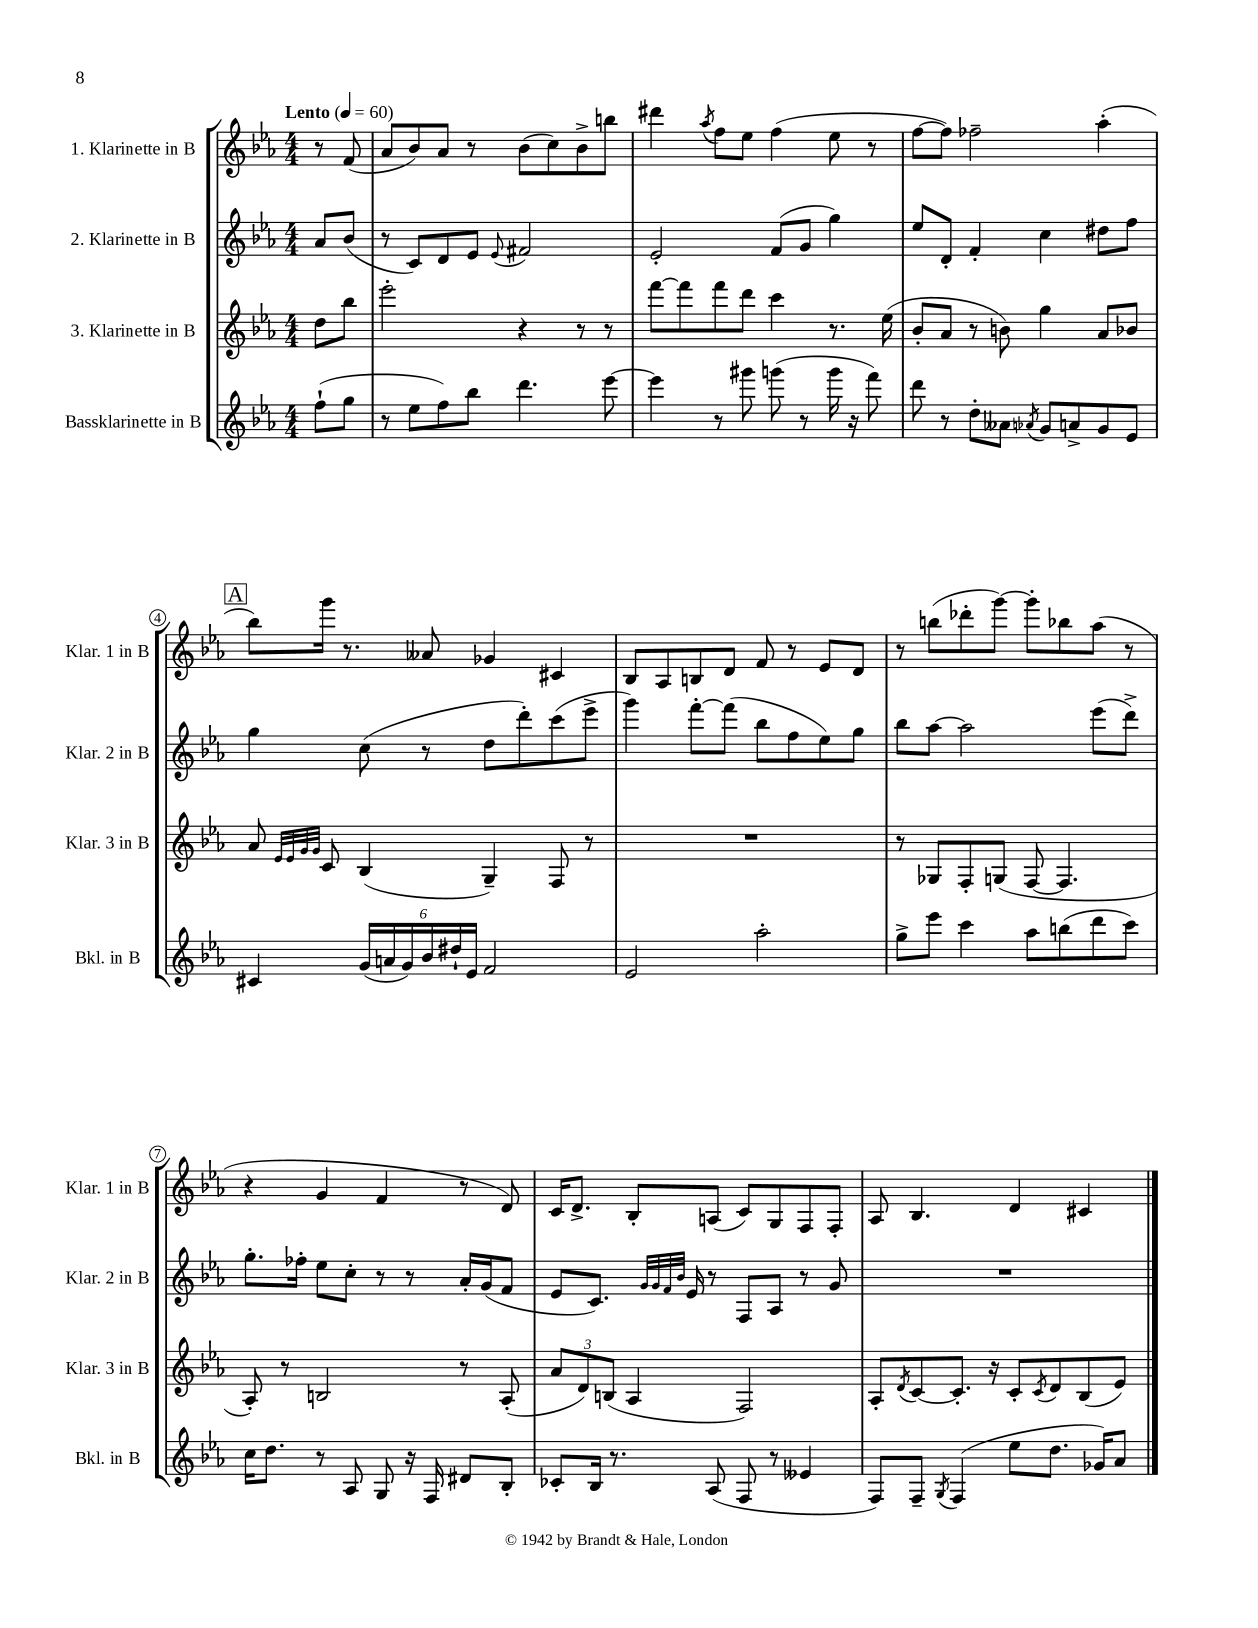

**kern	**kern	**kern	**kern
*staff4	*staff3	*staff2	*staff1
*clefG2	*clefG2	*clefG2	*clefG2
*k[b-e-a-]	*k[b-e-a-]	*k[b-e-a-]	*k[b-e-a-]
*M4/4	*M4/4	*M4/4	*M4/4
*MM60	*MM60	*MM60	*MM60
(8ff`\L	8dd\L	8a-/L	8r
8gg\J	8bb-\J	(8b-/J	(8f/
=	=	=	=
8r	2eee-'\	8r	8a-/L
8ee-\L	.	8c/L)	8b-/)
8ff\)	.	8d/	8a-/J
8bb-\J	.	8e-/J	8r
.	.	8qqe-/	.
4.ddd\	4r	2f#/	(8b-\L
.	.	.	8cc\)
.	8r	.	8b-^\
[8eee-\	8r	.	8bb\J
=	=	=	=
4eee-\]	[8fff\L	2e-'/	4ddd#\
.	8fff\]	.	.
.	.	.	8qaa-/
8r	8fff\	.	8ff\L
8ggg#\	8ddd\J	.	8ee-\J
(8ggg\	4ccc\	(8f/L	(4ff\
8r	.	8g/J	.
16ggg\	8.r	4gg\)	8ee-\
16r	.	.	.
8fff\)	.	.	8r
.	(16ee-\	.	.
=	=	=	=
8ddd\	8b-'/L	8ee-/L	[8ff\L
8r	8a-/J	8d'/J	8ff\]J)
8dd'\L	8r	4f'/	2ff-~\
8a--\J	8b\)	.	.
8qa-/	.	.	.
8g/L	4gg\	4cc\	.
8a^/	.	.	.
8g/	8a-/L	8dd#\L	(4aa-'\
8e-/J	8b-/J	8ff\J	.
=	=	=	=
4c#/	8a-/	4gg\	8bb-\L)
.	32qqe-/LLL	.	.
.	32qqe-/	.	.
.	32qqg/	.	.
.	32qqg/JJJ	.	.
.	8c/	.	16ggg\Jk
.	.	.	8.r
(24g/LL	(4B-/	(8cc\	.
24a/	.	.	.
24g/)	.	.	.
24b-/	.	8r	8a--/
24dd#`/	.	.	.
24e-/JJ	.	.	.
2f/	4G~/)	8dd\L	4g-/
.	.	8ddd'\)	.
.	8F/	(8ccc\	4c#/
.	8r	8eee-^\J	.
=	=	=	=
2e-/	1r	4ggg\)	8B-/L
.	.	.	8A-/
.	.	[8fff'\L	8B/
.	.	(8fff\]J	8d/J
2aa-'\	.	8bb-\L	8f/
.	.	8ff\	8r
.	.	8ee-\)	8e-/L
.	.	8gg\J	8d/J
=	=	=	=
8gg^\L	8r	8bb-\L	8r
8eee-\J	8G-/L	[8aa-\J	(8bb\L
4ccc\	8F'/	2aa-\]	8ddd-'\
.	(8G/J	.	[8ggg\J)
8aa-\L	[8F/	.	8ggg'\]L
(8bb\	4.F/]	.	8bb-\
8ddd\	.	(8eee-\L	(8aa-\J
8ccc\J)	.	8ddd^\J)	8r
=	=	=	=
16cc\LK	8A-'/)	8.gg'\L	4r
8.dd\J	.	.	.
.	8r	.	.
.	.	16ff-'\Jk	.
8r	2B/	8ee-\L	4g/
8A-/	.	8cc'\J	.
8G/	.	8r	4f/
16r	.	8r	.
16F/	.	.	.
8d#/L	8r	16a-'/LL	8r
.	.	(16g/J	.
8B-'/J	(8A-'/	8f/J	8d/)
=	=	=	=
8c-'/L	12a-/L	8e-/L	16c/LK
.	.	.	8.d^/J
.	12d/)	.	.
16B-/Jk	.	8.c/J)	.
.	(12B/J	.	.
8.r	.	.	.
.	4A-/	.	8B-'/L
.	.	32qqg/LLL	.
.	.	32qqg/	.
.	.	32qqf/	.
.	.	32qqb-/JJJ	.
.	.	16e-/	.
(8A-/	.	8r	(8A/J
8F/	2F/)	8F/L	8c/L)
8r	.	8A-/J	8G/
4e--/	.	8r	8F/
.	.	8g/	8F'/J
=	=	=	=
8F/L)	8A-'/L	1r	8A-/
.	8qd/	.	.
8F~/J	[8c/	.	4.B-/
8qG/	.	.	.
(4F/	8.c'/]J	.	.
.	16r	.	.
8ee-\L	8c'/L	.	4d/
.	8qc/	.	.
8.dd\J	8d/	.	.
.	(8B-/	.	4c#/
16g-/LK)	.	.	.
8a-/J	8e-/J)	.	.
==	==	==	==
*-	*-	*-	*-
